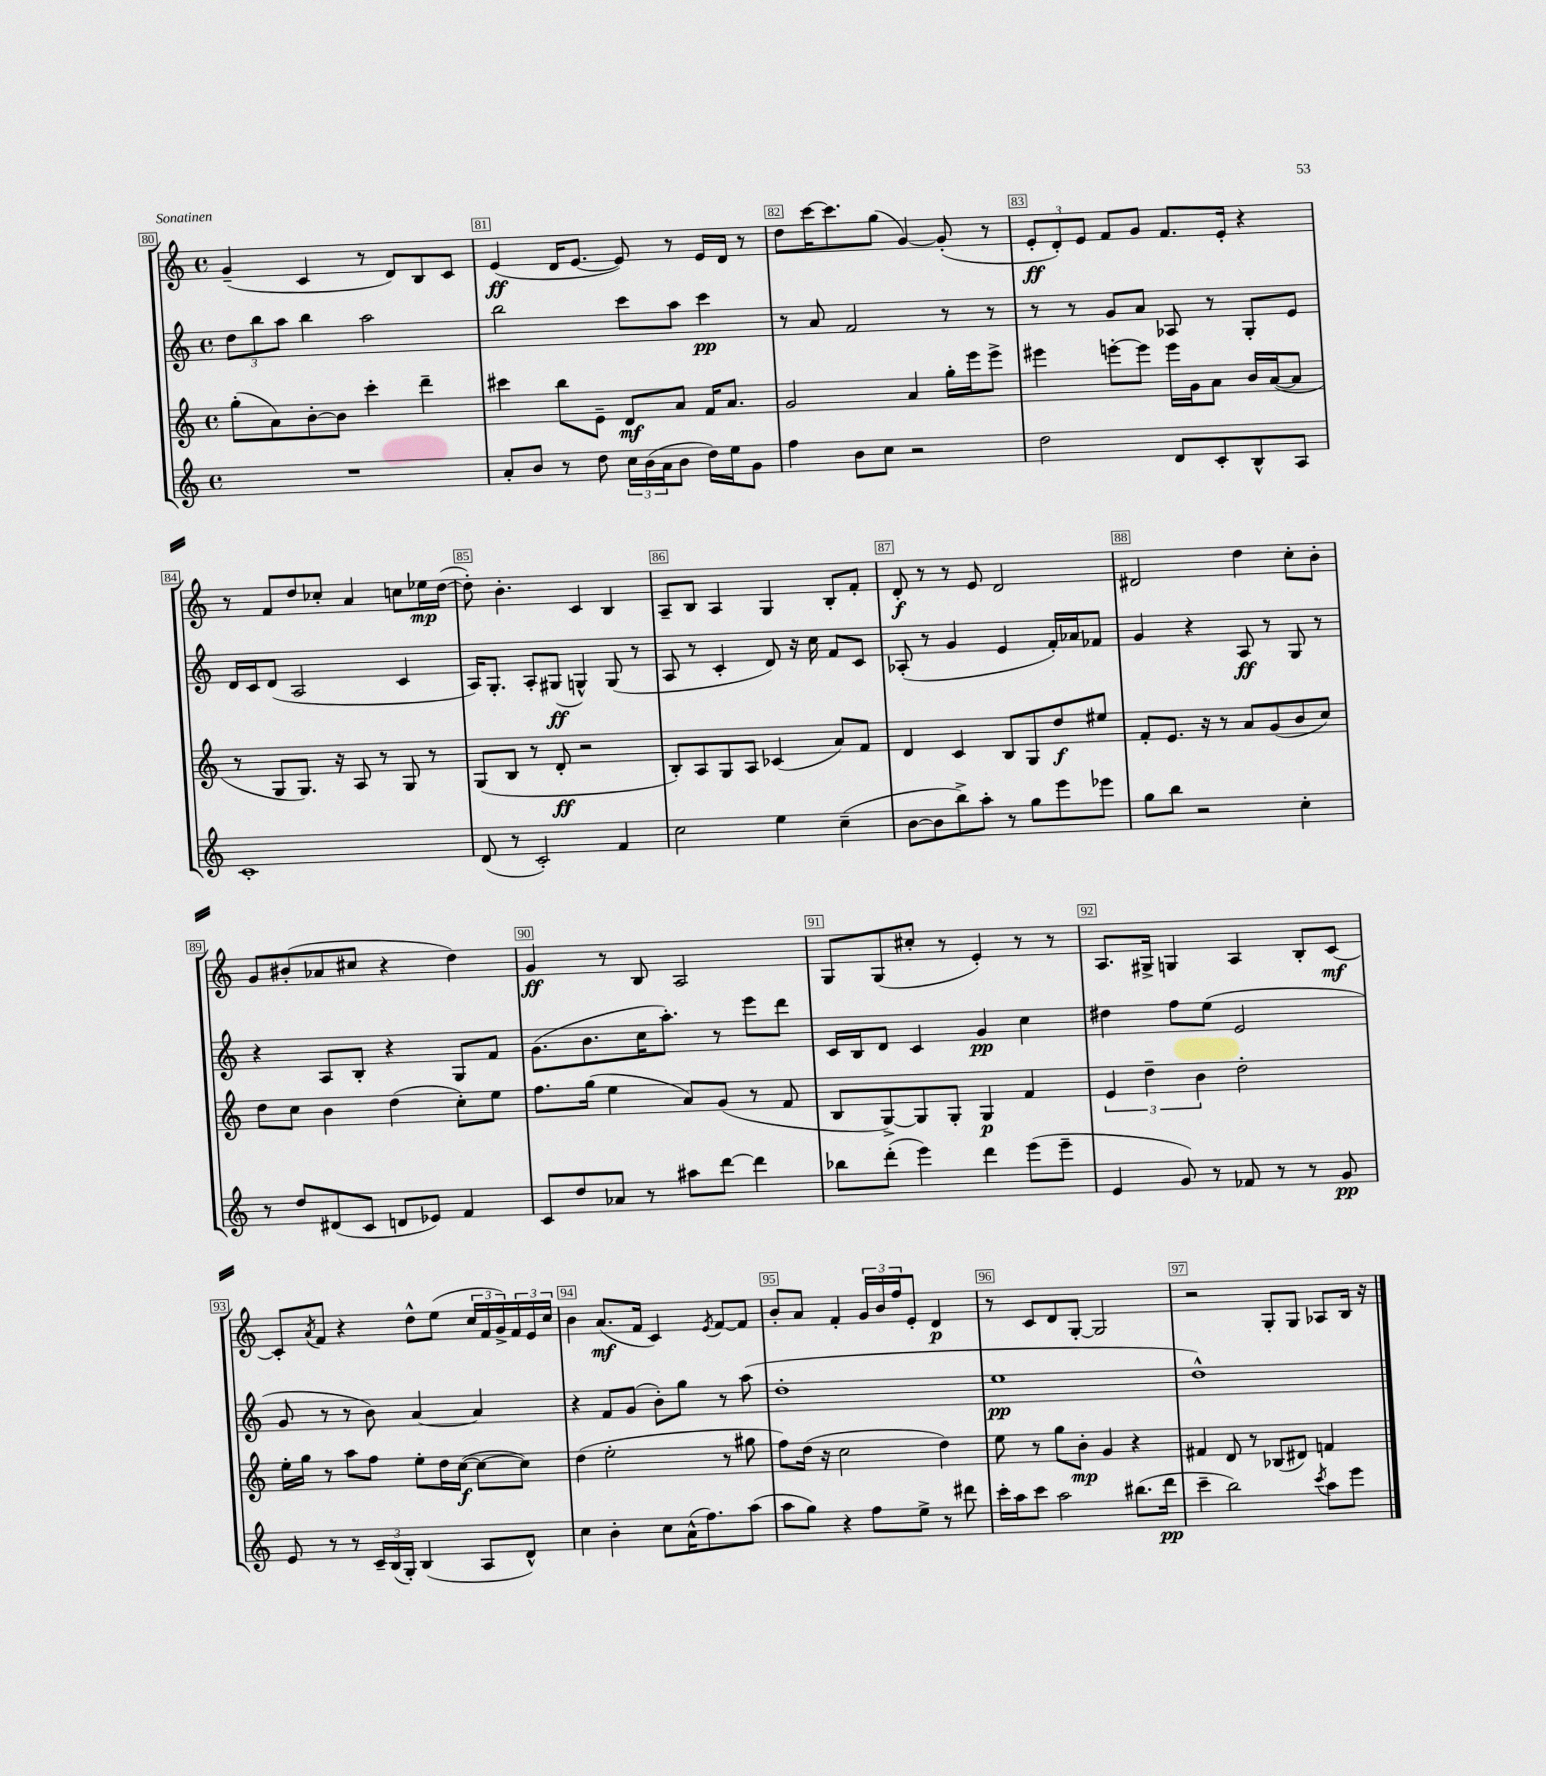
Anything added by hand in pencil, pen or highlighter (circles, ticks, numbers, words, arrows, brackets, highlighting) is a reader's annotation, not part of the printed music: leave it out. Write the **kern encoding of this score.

**kern	**kern	**kern	**kern
*staff4	*staff3	*staff2	*staff1
*clefG2	*clefG2	*clefG2	*clefG2
*k[]	*k[]	*k[]	*k[]
*M4/4	*M4/4	*M4/4	*M4/4
*met(c)	*met(c)	*met(c)	*met(c)
1r	(8gg'	12dd	(4g~
.	.	12bb	.
.	8a)	.	.
.	.	12aa	.
.	[8b'	4bb	4c
.	8b]	.	.
.	4ccc'	2aa	8r
.	.	.	8d)
.	4ddd~	.	8B
.	.	.	8c
=	=	=	=
8a'	4ccc#	2bb	(4e
8b	.	.	.
8r	8bb	.	16d
.	.	.	[8.e
8dd	8e~	.	.
24cc	8d	8ccc	8e])
(24b	.	.	.
24a	.	.	.
8b	8a	8aa	8r
16dd)	16f	4ccc	16e
16ee	8.a	.	16d
8g	.	.	8r
=	=	=	=
4ff	2g	8r	8dd
.	.	8a	[16ccc
.	.	.	8.ccc]
8b	.	2f	.
8cc	.	.	(8gg
2r	4a	.	[4g)
.	16gg'	8r	(8g']
.	16eee	.	.
.	8eee^	8r	8r
=	=	=	=
2dd	4eee#	8r	12e'
.	.	.	12d')
.	.	8r	.
.	.	.	12e
.	[8eee'	8g	8f
.	8eee]	8a	8g
8d	16eee	8A-	8.f
.	16g	.	.
8c'	8a	8r	.
.	.	.	16e'
8B^^	16b	8G'	4r
.	([16a	.	.
8A	8a]	8e	.
=	=	=	=
1c'	8r	16d	8r
.	.	16c	.
.	8G	(8d	8f
.	8.G)	2A	8dd
.	.	.	8cc-'
.	16r	.	.
.	8A	.	4a
.	8r	.	.
.	8G	4c	8cc
.	8r	.	16ee-
.	.	.	([16dd
=	=	=	=
(8d	(8G	16A)	8dd'])
.	.	8.G'	.
8r	8B	.	4.b'
2c')	8r	8A'	.
.	8d'	(8G#	.
.	2r	4G^^)	4c
4f	.	(8G	4B
.	.	8r	.
=	=	=	=
2cc	8B')	8A	8A~
.	8A	8r	8B
.	8G	4c'	4A
.	8A	.	.
4ee	(4c-	8d)	4G
.	.	16r	.
.	.	16cc	.
(4cc~	8a)	8f	8B'
.	8f	8c	8f'
=	=	=	=
[8b	4d	(8A-'	8d'
8b]	.	8r	8r
8bb^)	4c	4g	8r
8aa'	.	.	8e
8r	8B	4e	2d
8gg	8G	.	.
8eee	8dd	16f')	.
.	.	16a-	.
8eee-	8ee#	8f-	.
=	=	=	=
8gg	8f'	4g	2d#
8bb	8.e	.	.
2r	.	4r	.
.	16r	.	.
.	8r	.	.
.	8a	8A	4dd
.	(8g	8r	.
4cc'	8b	8G	8cc'
.	8cc)	8r	8b'
=	=	=	=
8r	8dd	4r	8g
8dd	8cc	.	(8b#'
(8d#	4b	8A	8a-
8c	.	8B'	8cc#
8d	(4dd	4r	4r
8e-)	.	.	.
4f	8cc')	8G	4dd)
.	8ee	8f	.
=	=	=	=
8c	8.ff	(8.g	4g
8dd	.	.	.
.	(16gg	8.b	.
8a-	4ee	.	8r
8r	.	16cc	8B
.	.	8.aa')	.
8aa#	8a)	.	2A
[8ddd	(8g	8r	.
4ddd]	8r	8eee	.
.	8f	8ddd	.
=	=	=	=
8bb-	8B	16c	8G
.	.	16B	.
(8ddd'	[8G^)	8d	(8G
4eee)	8G]	4c	8cc#'
.	8G'	.	8r
4ddd	4G	4g	4e')
(8eee	4f	4cc	8r
8eee~	.	.	8r
=	=	=	=
4e	6e	4dd#	8.A
.	6dd~	.	.
.	.	.	16G#^
8g)	.	8ff	4G
.	6b	.	.
8r	.	(8ee	.
8f-	2dd'	2e	4A
8r	.	.	.
8r	.	.	8B'
8g	.	.	[8c
=	=	=	=
8e	16ee'	8g	8c']
.	16gg	.	.
.	.	.	8qa
8r	8r	8r	8f
8r	8aa	8r	4r
24c~	8ff	8b)	.
(24B	.	.	.
24G')	.	.	.
(4B	8ee'	[4a	8dd^^
.	16dd	.	(8ee
.	([16cc	.	.
8A	8cc_	4a]	24cc
.	.	.	24f
.	.	.	24g^)
8d^^)	8cc])	.	24f
.	.	.	24e
.	.	.	24cc
=	=	=	=
4cc	(4dd	4r	4b
4b'	2ee'	8f	(8.a
.	.	(8g	.
.	.	.	16f
8cc	.	8b')	4c)
(16a^^	.	8gg	.
8.ff)	.	.	.
.	.	.	8qe
.	8r	8r	[8f
(8aa	8gg#	(8aa	8f]
=	=	=	=
8aa	8ff)	1dd'	8b'
8gg)	(16dd	.	8a
.	16r	.	.
4r	2cc	.	4f'
8ff	.	.	24g
.	.	.	24b
.	.	.	24ff
8ee^	.	.	8e'
8r	4dd)	.	4d
8ddd#	.	.	.
=	=	=	=
16ccc'	8ee	1ee	8r
16aa	.	.	.
8ccc	8r	.	8c
2aa	8gg	.	8d
.	8b'	.	[8G'
.	4g	.	2G]
(8.bb#	4r	.	.
16ddd	.	.	.
=	=	=	=
4ccc~	4f#	1dd^^)	2r
2bb)	8d	.	.
.	8r	.	.
.	(8B-	.	8G'
.	8d#)	.	8G
8qccc	.	.	.
8aa	4f	.	8A-
8eee	.	.	16B
.	.	.	16r
==	==	==	==
*-	*-	*-	*-
